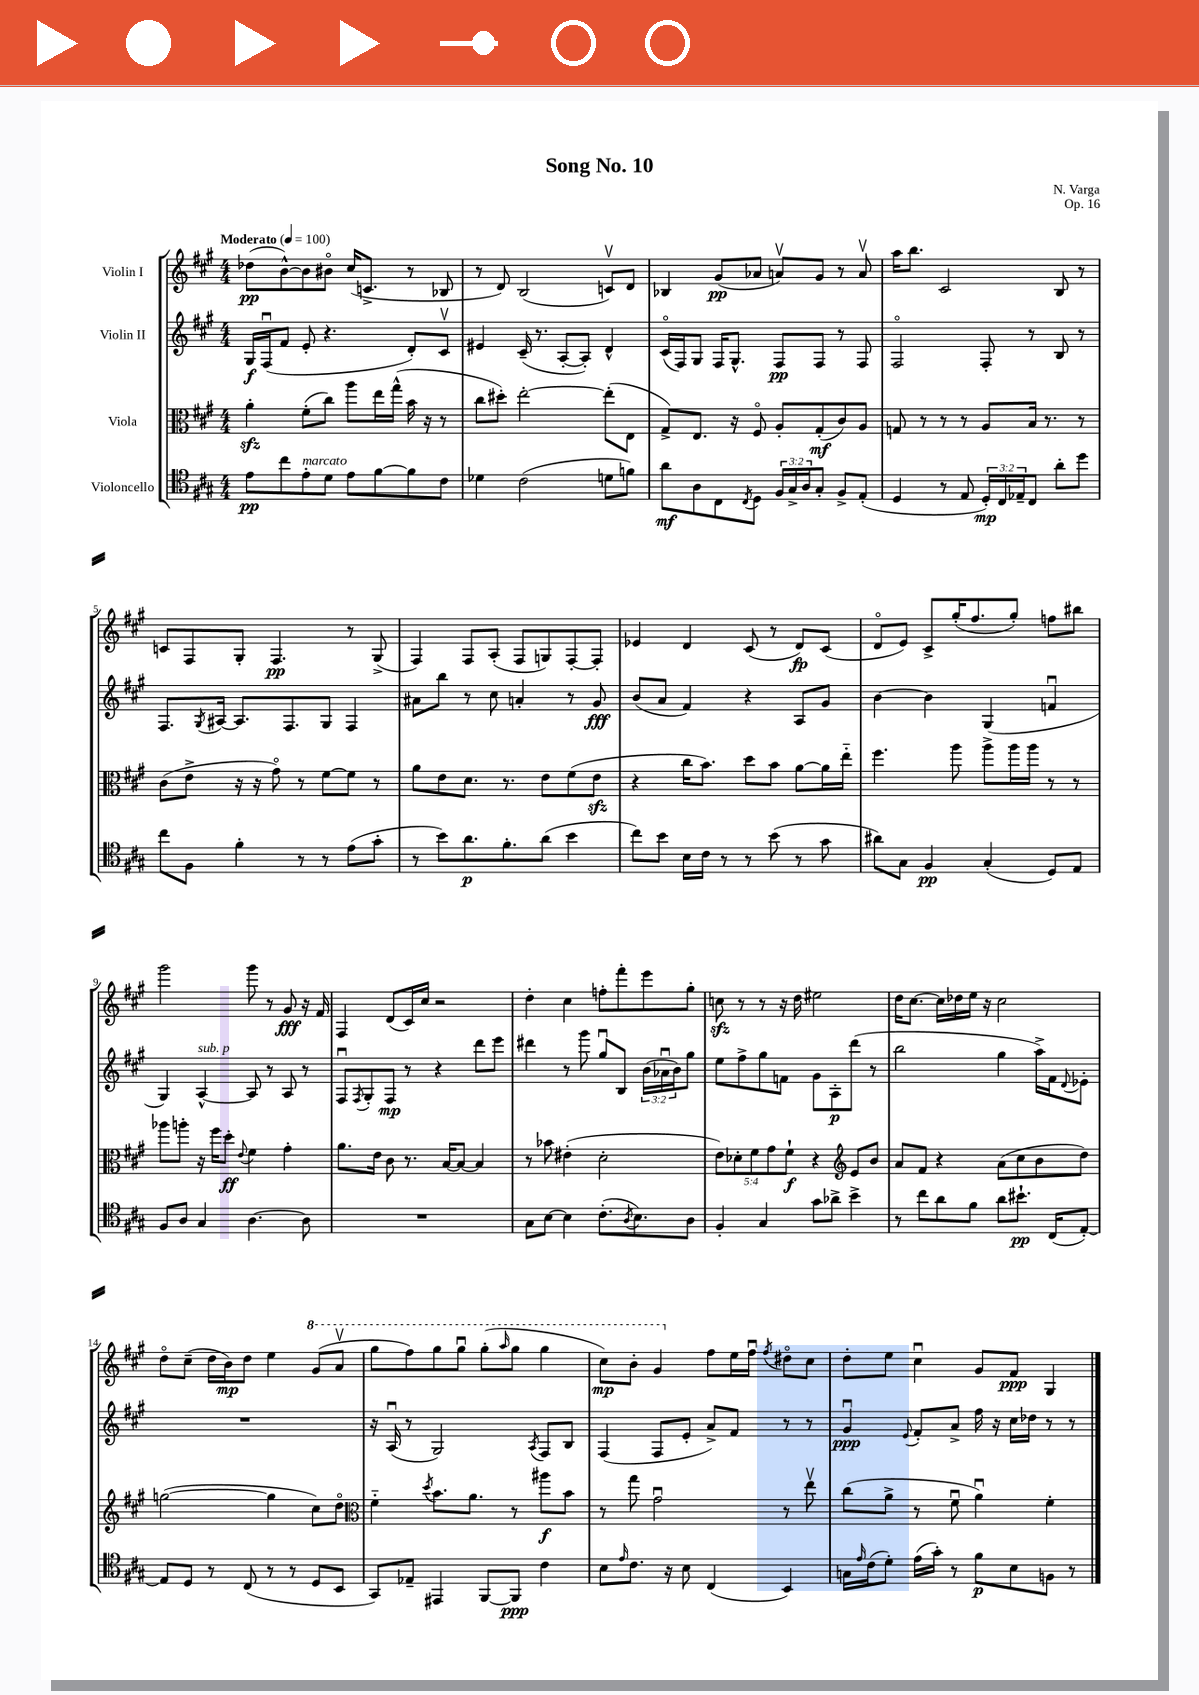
\header { title = "Song No. 10" composer = "N. Varga" opus = "Op. 16" }
<<
\new StaffGroup <<
\new Staff = "s0" \with { instrumentName = "Violin I" } {
    \clef treble \key a \major \numericTimeSignature \time 4/4 \tempo "Moderato" 4 = 100
    des''8\pp( b'8~-^) b'8 bis'8\flageolet cis''16( c'8.-> r8 bes8 |
    r8 d'8) b2( c'8\upbow) d'8 |
    bes4 gis'8\pp( aes'8 a'8\upbow) gis'8 r8 a'8\upbow |
    a''16 b''8. cis'2 b8 r8 |
    c'8 fis8 gis8-. fis4.\pp r8 gis8->( |
    fis4) fis8 a8-.( fis8 g8) fis8~-. fis8-. |
    ees'4 d'4 cis'8( r8 d'8\fp) cis'8( |
    d'8\flageolet e'8) cis'8-> gis''16-.( fis''8. gis''8-.) f''8 bis''8 |
    gis'''2 gis'''8 r8 gis'8\fff r16 fis'16 |
    fis4 d'8( cis'16) cis''16 r2 |
    d''4-. cis''4 f''8-. fis'''8-. e'''8 gis''8-. |
    c''8\sfz r8 r8 r16 d''16 eis''2 |
    d''16 cis''8.~ cis''16 des''16 e''16 r16 cis''2 |
    d''8\flageolet cis''8--( d''16 b'16\mp) d''8 e''4 \ottava #1 gis''8( a''8\upbow |
    gis'''8 fis'''8) gis'''8 gis'''8\downbow gis'''8-.( \grace { a'''16 } gis'''8 gis'''4 |
    cis'''8\mp) b''8-. gis''4 \ottava #0 fis''8 e''16 fis''16\downbow \acciaccatura { fis''8 } dis''8\flageolet cis''8 |
    d''8-. e''8 cis''4\downbow gis'8 fis'8\ppp gis4 \bar "|." |
}
\new Staff = "s1" \with { instrumentName = "Violin II" } {
    \clef treble \key a \major \numericTimeSignature \time 4/4 \override Staff.TupletNumber.text = #tuplet-number::calc-fraction-text
    gis16\f fis16\downbow( fis'8 e'8-. r4. d'8-.) cis'8\upbow |
    eis'4 cis'16--( r8. a8~-. a8-.) d'4-^ |
    cis'16\flageolet( fis16) gis8 fis16 gis8.-^ fis8\pp fis8 r8 fis8 |
    fis2\flageolet fis8-. r8 b8 r8 |
    fis8. \acciaccatura { gis8 } ais16~ ais8. fis8. gis8 fis4 |
    ais'8 b''8 r8 cis''8 a'4-. r8 gis'8\fff |
    b'8( a'8 fis'4) r4 a8 gis'8 |
    b'4~ b'4 gis4( f'4\downbow |
    gis4) a4~-^^\markup { \italic "sub. p" } a8 r8 a8 r8 |
    fis8\downbow \acciaccatura { fis8 } gis8-. fis8\mp r8 r4 d'''8 e'''8 |
    dis'''4 r8 gis'''8 gis''8\downbow b8 \tuplet 3/2 { b'16( aes'16\downbow b'16) } gis''8 |
    e''8 fis''8-> gis''8 f'8 gis'8 a8-.\p d'''8( r8 |
    b''2 gis''4 a''16->) fis'16 \appoggiatura { d'8 } ees'8-. |
    R1 |
    r16 a16\downbow( r8 gis2) \acciaccatura { a8 } fis8 b8 |
    fis4( fis8 e'8-. a'8->) fis'8 r8 r8 |
    gis'4\downbow\ppp \appoggiatura { e'8 } fis'8-. a'8-> fis''16 r16 cis''16 des''16 r8 r8 \bar "|." |
}
\new Staff = "s2" \with { instrumentName = "Viola" } {
    \clef alto \key a \major \numericTimeSignature \time 4/4 \override Staff.TupletNumber.text = #tuplet-number::calc-fraction-text
    a'4-.\sfz fis'8-.( cis''8) a''8 e''16 gis''16-^( b'16 r16 r8 |
    cis''8 dis''8-.) e''2~-. e''8-.( e8 |
    gis8->) e8. r16 fis8\flageolet a8-. gis8-.\mf( cis'8) a8 |
    g8 r8 r8 r8 a8 b16 r8. r8 |
    cis'8( e'8-> r16 r16 gis'8\flageolet) r8 fis'8~ fis'8 r8 |
    a'8 e'8 d'8. r8. e'8 fis'8( e'8\sfz |
    r4 cis''16 b'8.) d''8 b'8 a'8~ a'16 e''16-_ |
    fis''4. a''8 a''8-> a''16 a''16 r8 r8 |
    aes''8 a''8-. r16 fis''16 d''8-.\ff \appoggiatura { e'8 } fis'4 gis'4-. |
    a'8. e'16 cis'8 r8. b16~ b8~ b4 |
    r8 bes'8 eis'4-.( d'2-. |
    \tuplet 5/4 { e'8) des'8-. fis'8 gis'8 fis'8-!\f } r4 \clef treble e'8 b'8 |
    a'8 fis'8 r4 a'8( cis''8 b'8 d''8) |
    g''2~( g''4 cis''8) d''8\flageolet |
    \clef alto fis'4-_ \acciaccatura { d''8 } b'8. a'8. r8 ais''8\f b'8 |
    r8 gis''8 gis'2\downbow r8 e''8\upbow |
    cis''8( a'8-> r8 fis'8\downbow a'4\downbow) fis'4-. \bar "|." |
}
\new Staff = "s3" \with { instrumentName = "Violoncello" } {
    \clef tenor \key a \major \numericTimeSignature \time 4/4 \override Staff.TupletNumber.text = #tuplet-number::calc-fraction-text
    e'8\pp cis''8 e'8-.^\markup { \italic "marcato" } d'8 e'8 fis'8~ fis'8 cis'8 |
    des'4 cis'2( d'8 f'8) |
    a'8\mf a8 cis8 \acciaccatura { cis8 } d8 \tuplet 3/2 { fis16 gis16-> a16 } gis8-. fis8-> e8-.( |
    d4 r8 e8 \tuplet 3/2 { d16-.\mp) cis16 ees16-- } cis8 a'8-. d''8 |
    cis''8 fis8 fis'4-. r8 r8 e'8( gis'8-. |
    r8 b'8) a'8.\p fis'8.-. a'8( b'4 |
    cis''8) b'8 b16 cis'16 r8 r8 b'8( r8 gis'8 |
    ais'8) gis8 fis4\pp gis4-.( d8) e8 |
    fis8 a8 gis4 a4.~ a8 |
    R1 |
    gis8 b8~ b4 cis'8.-.( \acciaccatura { a8 } b8.) a8 |
    fis4-. gis4 gis'8 aes'8-> b'4-> |
    r8 cis''8 a'8 fis'8 a'8 bis'8.-!\pp cis16( e8~-.) |
    e8 d8 r8 cis8( r8 r8 d8 b,8 |
    gis,8) ees8-- eis,4 fis,8~ fis,8\ppp cis'4 |
    b8 \grace { e'16 } cis'8. r16 b8 cis4( b,4) |
    g16 \grace { e'16 } cis'16( d'8-.) e'16( gis'16-.) r8 fis'8\p b8 f8 r8 \bar "|." |
}
>>
>>
